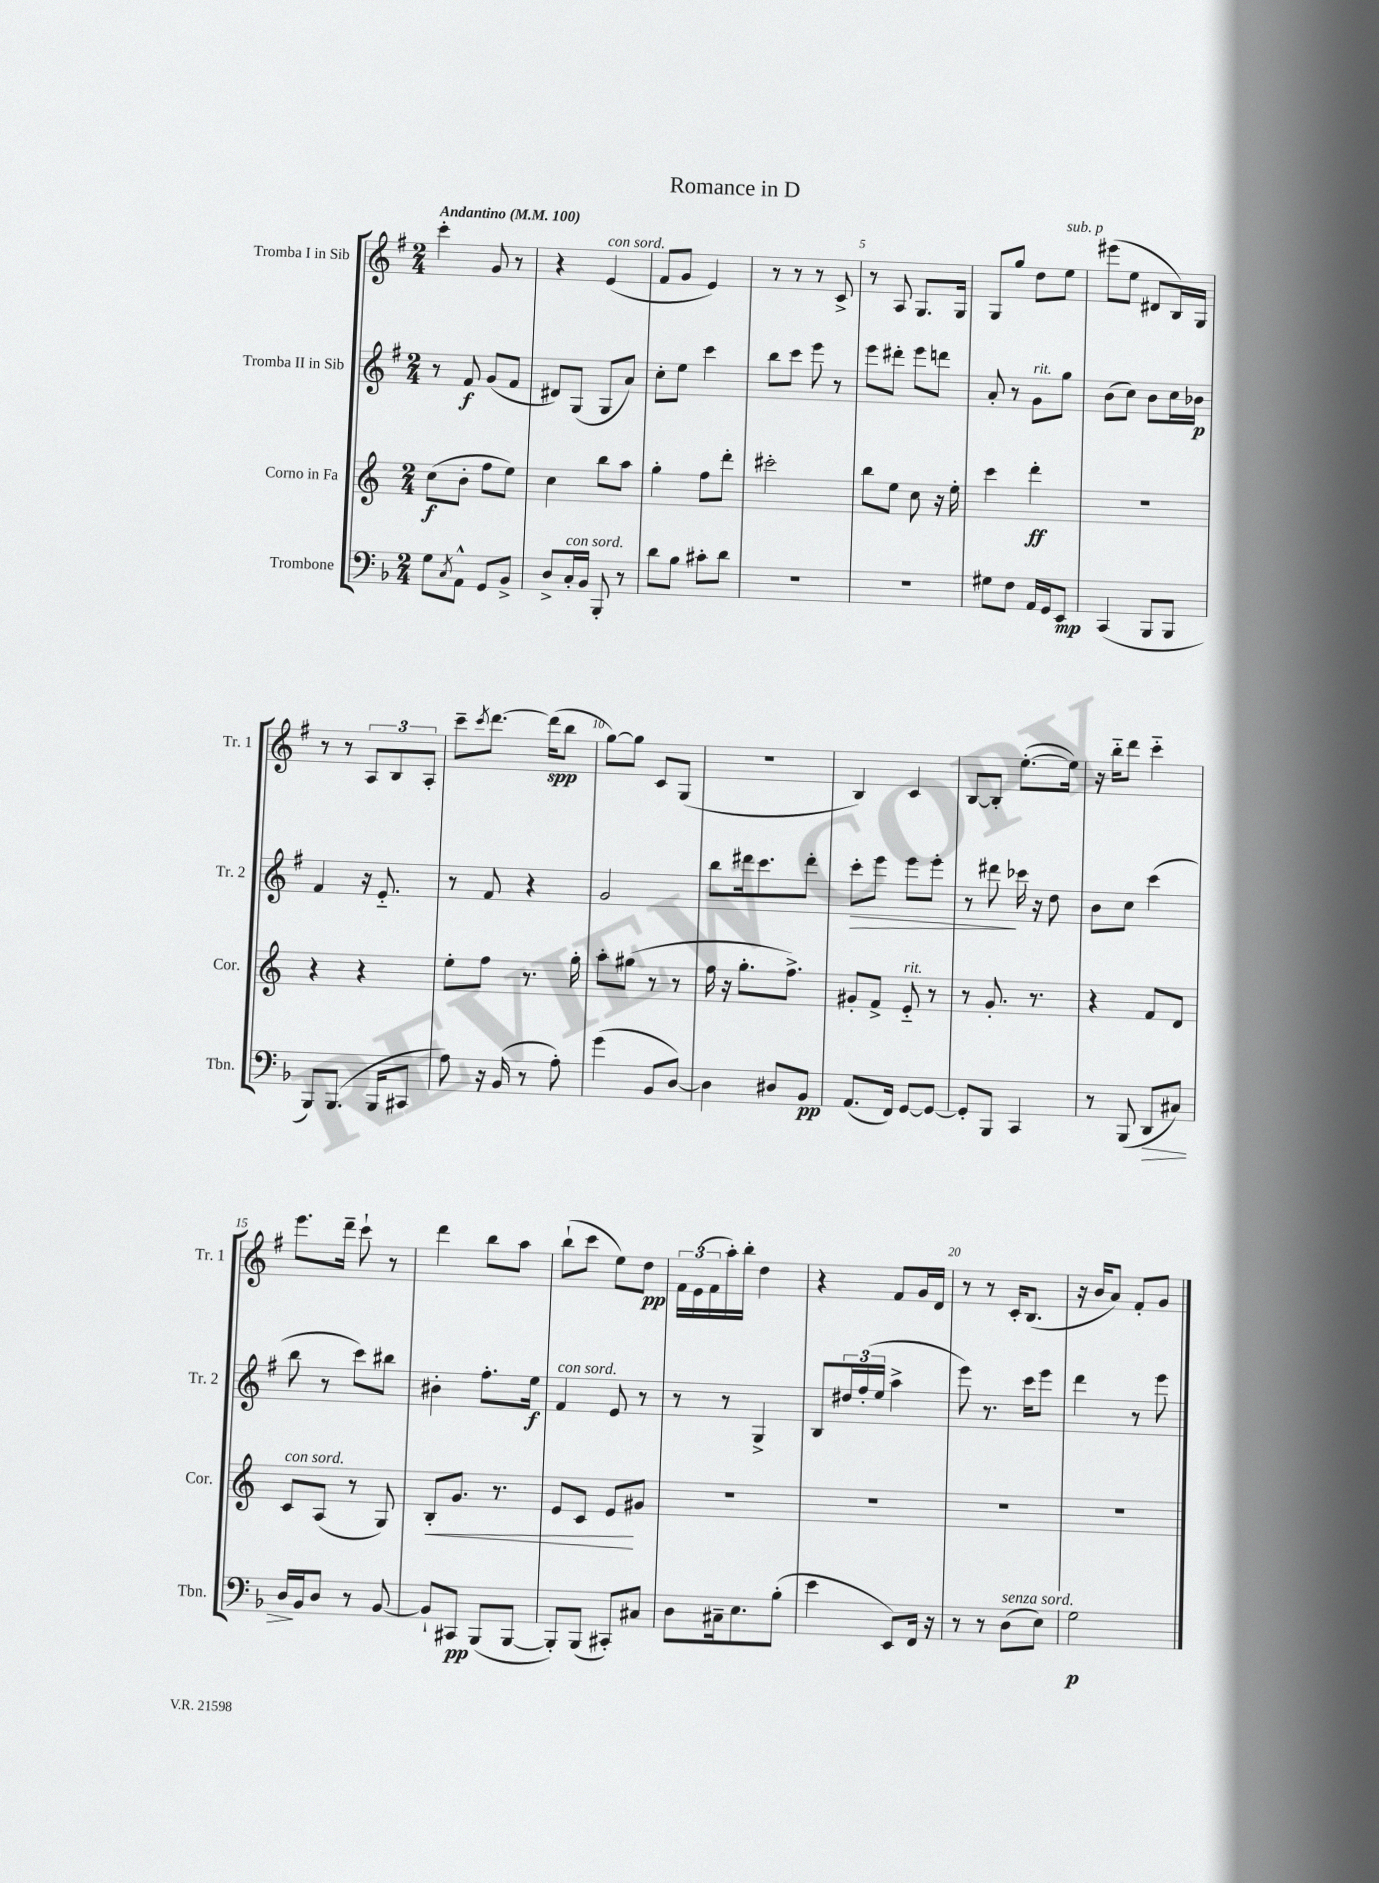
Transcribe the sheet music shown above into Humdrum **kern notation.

**kern	**kern	**kern	**kern
*staff4	*staff3	*staff2	*staff1
*clefF4	*clefG2	*clefG2	*clefG2
*k[b-]	*k[]	*k[f#]	*k[f#]
*M2/4	*M2/4	*M2/4	*M2/4
*MM100	*MM100	*MM100	*MM100
8G	(8cc	8r	4ccc'
8qC	.	.	.
8AA^^	8b'	8f#	.
8GG	8ff	(8g	8g
8BB-^	8ee)	8f#	8r
=	=	=	=
8D^	4cc	8d#)	4r
16C'	.	(8G	.
16BB-	.	.	.
8BBB-'	8bb	8G	(4e
8r	8aa	8a)	.
=	=	=	=
8d	4gg'	8cc'	8f#
8B-	.	8ee	8g
8c#'	8ff	4ccc	4e)
8d	8ddd'	.	.
=	=	=	=
2r	2ccc#'	8bb	8r
.	.	8ccc	8r
.	.	8eee	8r
.	.	8r	8c^
=	=	=	=
2r	8bb	8eee	8r
.	8ee	8ddd#'	8A
.	8cc	8eee	8.G
.	16r	8ddd	.
.	16ee'	.	16G
=	=	=	=
8G#	4ccc	8a'	8G
8F	.	8r	8gg
16AA	4ddd'	8g	8dd
16GG	.	.	.
8EE	.	8gg	8ee
=	=	=	=
(4CC	2r	(8b	(8eee#
.	.	8cc)	8ee
8BBB-	.	8b	8d#
8BBB-	.	16cc	16B)
.	.	16b-	16G
=	=	=	=
8BBB-)	4r	4f#	8r
(8.BBB-	.	.	8r
.	4r	16r	12A
16BBB-	.	8.e'~	.
.	.	.	12B
8CC#	.	.	.
.	.	.	12A'
=	=	=	=
8A)	8ee'	8r	8ccc~
.	.	.	8qccc
16r	8ff	8f#	[8.ddd
(16BB-	.	.	.
8r	8.r	4r	.
.	.	.	(16ddd]
8A')	.	.	8bb
.	16gg'	.	.
=	=	=	=
(4g	8aa'	2g	[8gg)
.	(8gg#	.	8gg]
8BB-	8r	.	8c
[8D)	8r	.	(8G
=	=	=	=
4D]	16ff	8bb	2r
.	16r	.	.
.	8.gg'	16ddd#	.
.	.	8.ccc	.
8D#	.	.	.
.	8.ff^)	.	.
8BB-	.	8ddd#'	.
=	=	=	=
(8.AA	8g#'	8ccc'	4B)
.	8f^	8eee	.
16FF)	.	.	.
[8GG	8e'~	8eee	4c
8GG_	8r	8eee'	.
=	=	=	=
8GG']	8r	8r	[8B
8BBB-	8.g'	8ddd#	8B']
4CC	.	16ccc-	([8.ee'
.	8.r	16r	.
.	.	8dd	.
.	.	.	16ee])
=	=	=	=
8r	4r	8b	16r
.	.	.	16bb'~
(8BBB-	.	8cc	8ddd
8DD	8f	(4ccc	4ccc'~
8C#)	8d	.	.
=	=	=	=
16D	8c	8bb	8.eee
16BB-	.	.	.
8D	(8A	8r	.
.	.	.	16ddd~
8r	8r	8ccc)	8ccc`
[8BB-	8G)	8bb#	8r
=	=	=	=
8BB-`]	8B'	4b#'	4ddd
8CC#	8.g	.	.
(8BBB-	.	8.ff#'	8bb
.	8.r	.	.
[8BBB-	.	.	8aa
.	.	16ee	.
=	=	=	=
8BBB-'])	8e	4f#	(8bb`
(8BBB-	8c	.	8ccc
8CC#')	8e	8e	8ee)
8C#	8g#	8r	8dd
=	=	=	=
8D	2r	8r	24f#
.	.	.	(24e
.	.	.	24f#
16C#~	.	8r	16aa')
8.E	.	.	16bb'
.	.	4G^	4dd
(8B-'	.	.	.
=	=	=	=
4e	2r	8B	4r
.	.	24dd#	.
.	.	(24ff#'	.
.	.	24ee	.
8EE)	.	4aa^	8f#
16FF	.	.	16g
16r	.	.	16d
=	=	=	=
8r	2r	8eee)	8r
8r	.	8.r	8r
(8D	.	.	16c'
.	.	16ccc	(8.B
8E)	.	8eee	.
=	=	=	=
2G	2r	4ddd	16r
.	.	.	16b
.	.	.	8a)
.	.	8r	8f#'
.	.	8eee	8g
==	==	==	==
*-	*-	*-	*-
